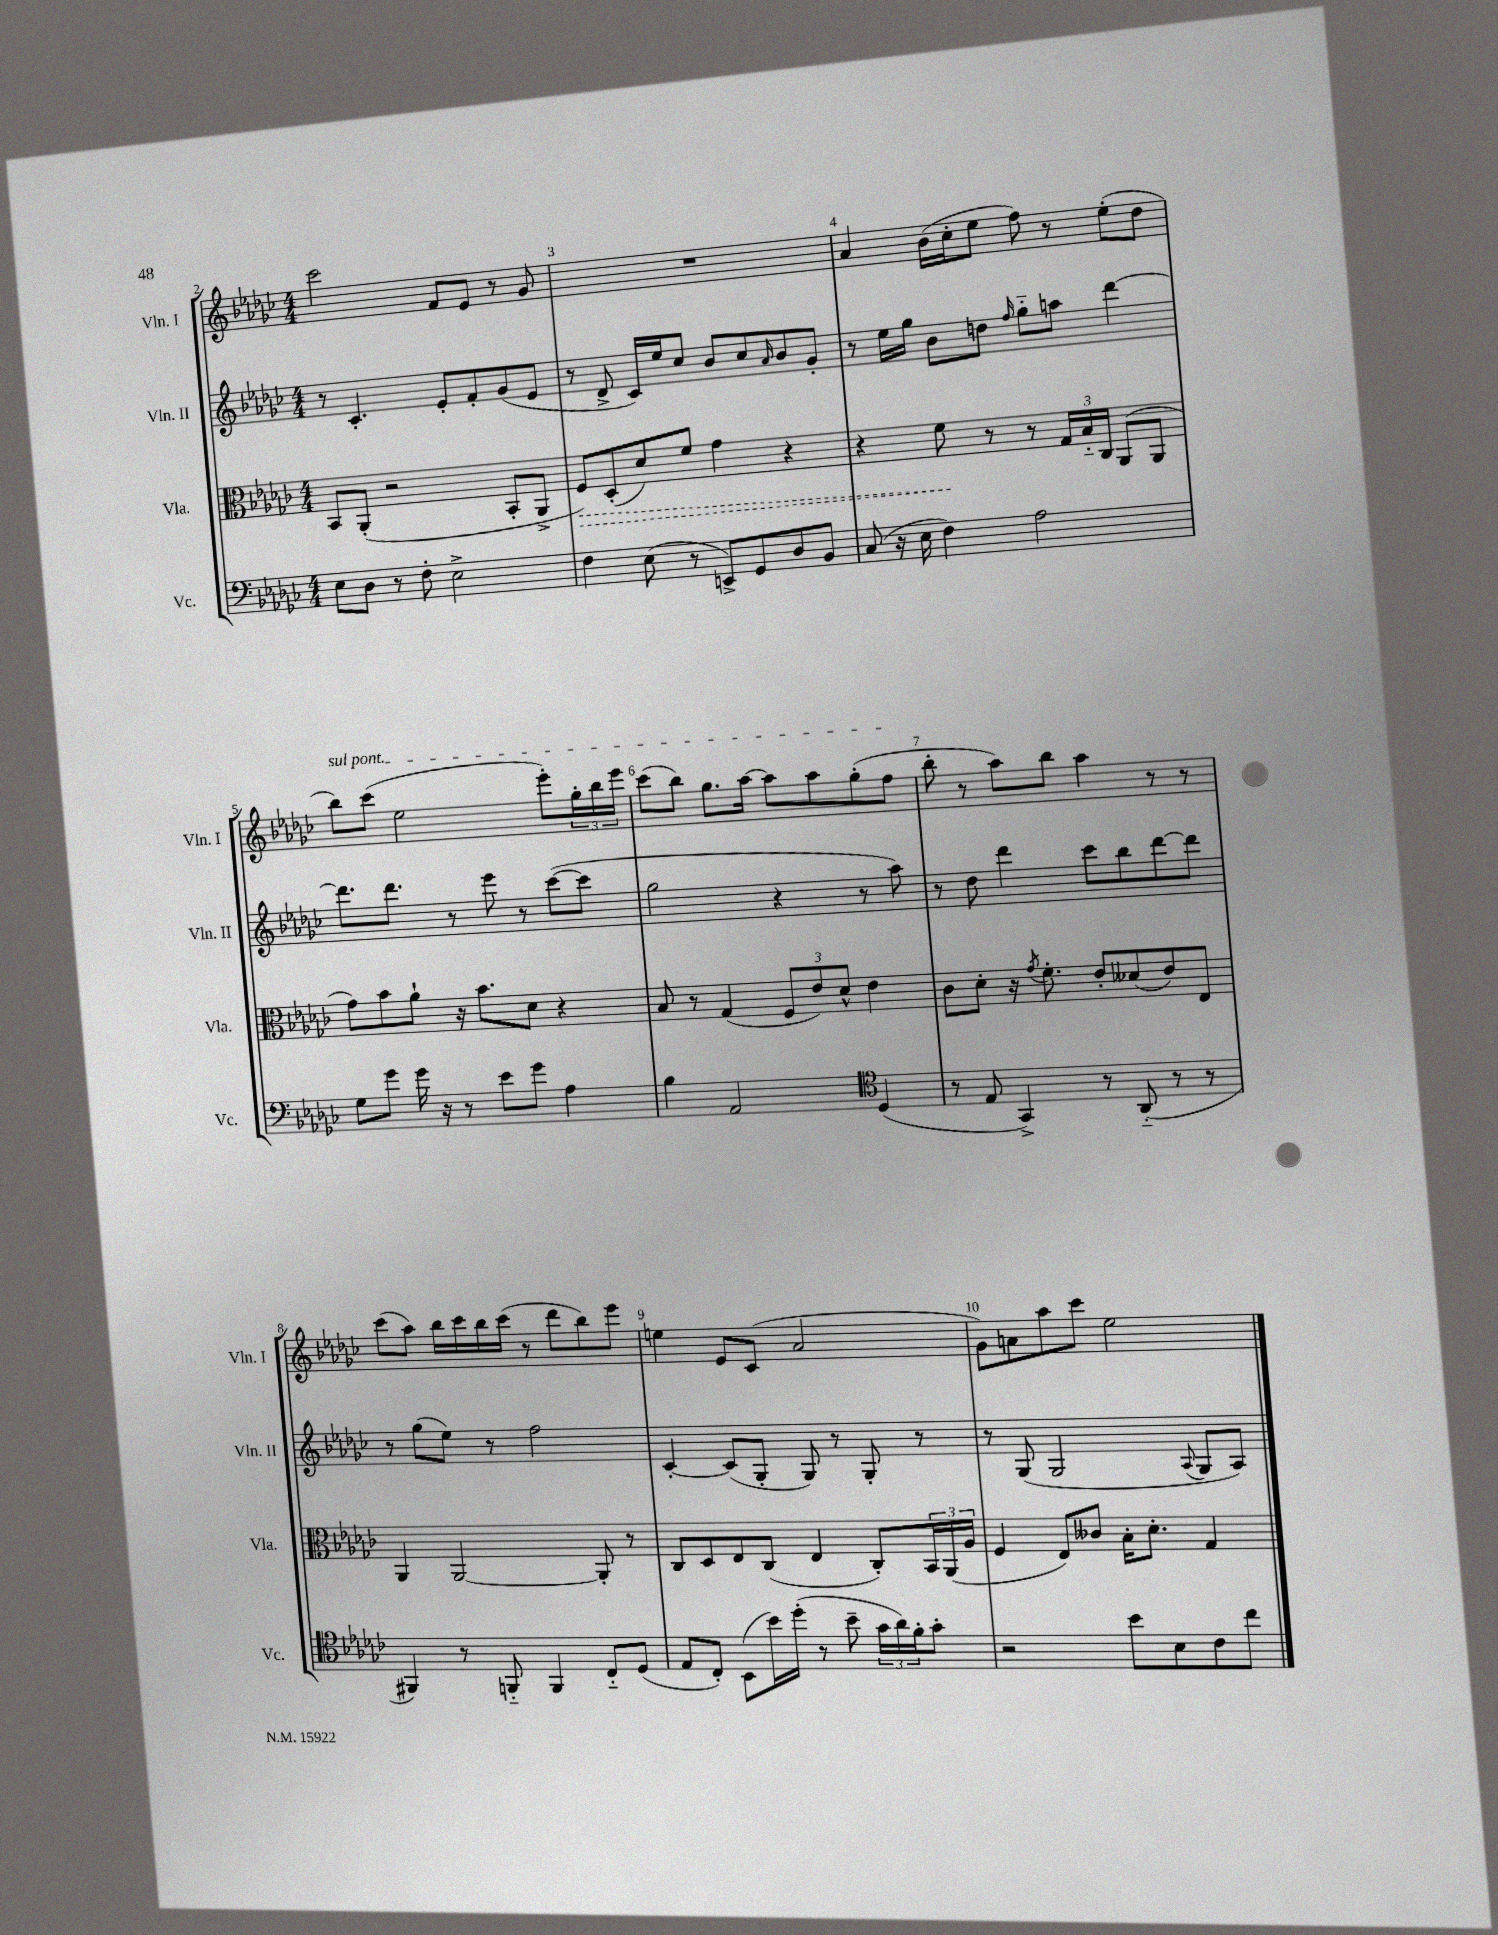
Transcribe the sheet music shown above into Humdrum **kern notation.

**kern	**kern	**kern	**kern
*staff4	*staff3	*staff2	*staff1
*clefF4	*clefC3	*clefG2	*clefG2
*k[b-e-a-d-g-c-]	*k[b-e-a-d-g-c-]	*k[b-e-a-d-g-c-]	*k[b-e-a-d-g-c-]
*M4/4	*M4/4	*M4/4	*M4/4
8E-	8BB-	8r	2ccc-
8D-	(8AA-'	4.c-'	.
8r	2r	.	.
8F'	.	.	.
2E-^	.	8e-'	8f
.	.	8f'	8e-
.	8BB-'	(8g-	8r
.	8AA-^	8e-	8g-
=	=	=	=
4F	8F)	8r	1r
.	(8D-'	8d-^	.
(8E-	8d-)	16c-)	.
.	.	16ee-	.
8r	8f	8cc-	.
8EE^)	4g-	8b-	.
8GG-	.	8cc-	.
.	.	16qqa-	.
8D-	4r	8b-	.
8BB-	.	8g-'	.
=	=	=	=
(8C-	4r	8r	4a-
16r	.	16ee-	.
16E-	.	16gg-	.
4F)	8f	8b-	(16b-
.	.	.	16cc-'
.	8r	8dd	8ee-
.	.	16qqff	.
2A-	8r	8gg-'~	8ff)
.	24G-	8aa	8r
.	24B-'~	.	.
.	24C-	.	.
.	(8AA-	[4ddd-	(8ee-'
.	8AA-	.	8dd-
=	=	=	=
8G-	8g-)	8.ddd-]	8bb-)
8g-	8b-	.	(8ccc-
.	.	8.ddd-	.
16g-	8a-`	.	2ee-
16r	.	.	.
8r	16r	8r	.
.	8.b-	.	.
8e-	.	8eee-	.
8g-	8d-	8r	.
4A-	4r	([8ccc-	8eee-')
.	.	8ccc-]	24gg-'
.	.	.	24bb-
.	.	.	24eee-
=	=	=	=
4B-	8B-	2gg-	(8ccc-
.	8r	.	8bb-)
2AA-	(4G-	.	8.gg-
.	.	.	[16aa-
.	12F	4r	8aa-]
.	12e-)	.	.
.	.	.	8aa-
.	12d-^^	.	.
*clefC4	*	*	*
(4D-	4e-	8r	(8gg-'
.	.	8aa-)	8ff
=	=	=	=
8r	8c-	8r	8bb-'
8E-	8d-'	8dd-	8r
4GG-^)	16r	4ddd-	8aa-)
.	8qg-	.	.
.	8.f'	.	.
.	.	.	8bb-
8r	8e-'	8ccc-	4aa-
(8AA-'~	(8d--	8bb-	.
8r	8e-)	[8ddd-	8r
8r	8E-	8ddd-]	8r
=	=	=	=
4FF#)	4AA-	8r	(8ccc-
.	.	(8gg-	8aa-)
8r	[2AA-	8ee-)	16bb-
.	.	.	16ccc-
8FF'~	.	8r	16bb-
.	.	.	(16ccc-
4FF	.	2ff	8r
.	.	.	8ddd-
8C-'~	8AA-']	.	8bb-)
(8D-	8r	.	8eee-
=	=	=	=
8E-	8C-	[4c-'	4ee
8C-')	8D-	.	.
(8BB-	8E-	(8c-]	8e-
16b-)	(8C-	8G-'	(8c-
(16dd-'	.	.	.
8r	4E-	8G-)	2a-
8b-~	.	8r	.
24g-	8C-')	8G-'	.
24a-)	.	.	.
24f'	.	.	.
8g-'	24BB-	8r	.
.	(24AA-	.	.
.	24A-	.	.
=	=	=	=
2r	4F	8r	8g-)
.	.	(8G-	8a
.	8E-)	2G-	8aa-
.	8c--	.	8ccc-
8b-	16B-'	.	2ee-
.	8.d-'	.	.
8B-	.	.	.
.	.	8qqA-	.
8c-	4G-	8G-	.
8cc-	.	8A-)	.
==	==	==	==
*-	*-	*-	*-
